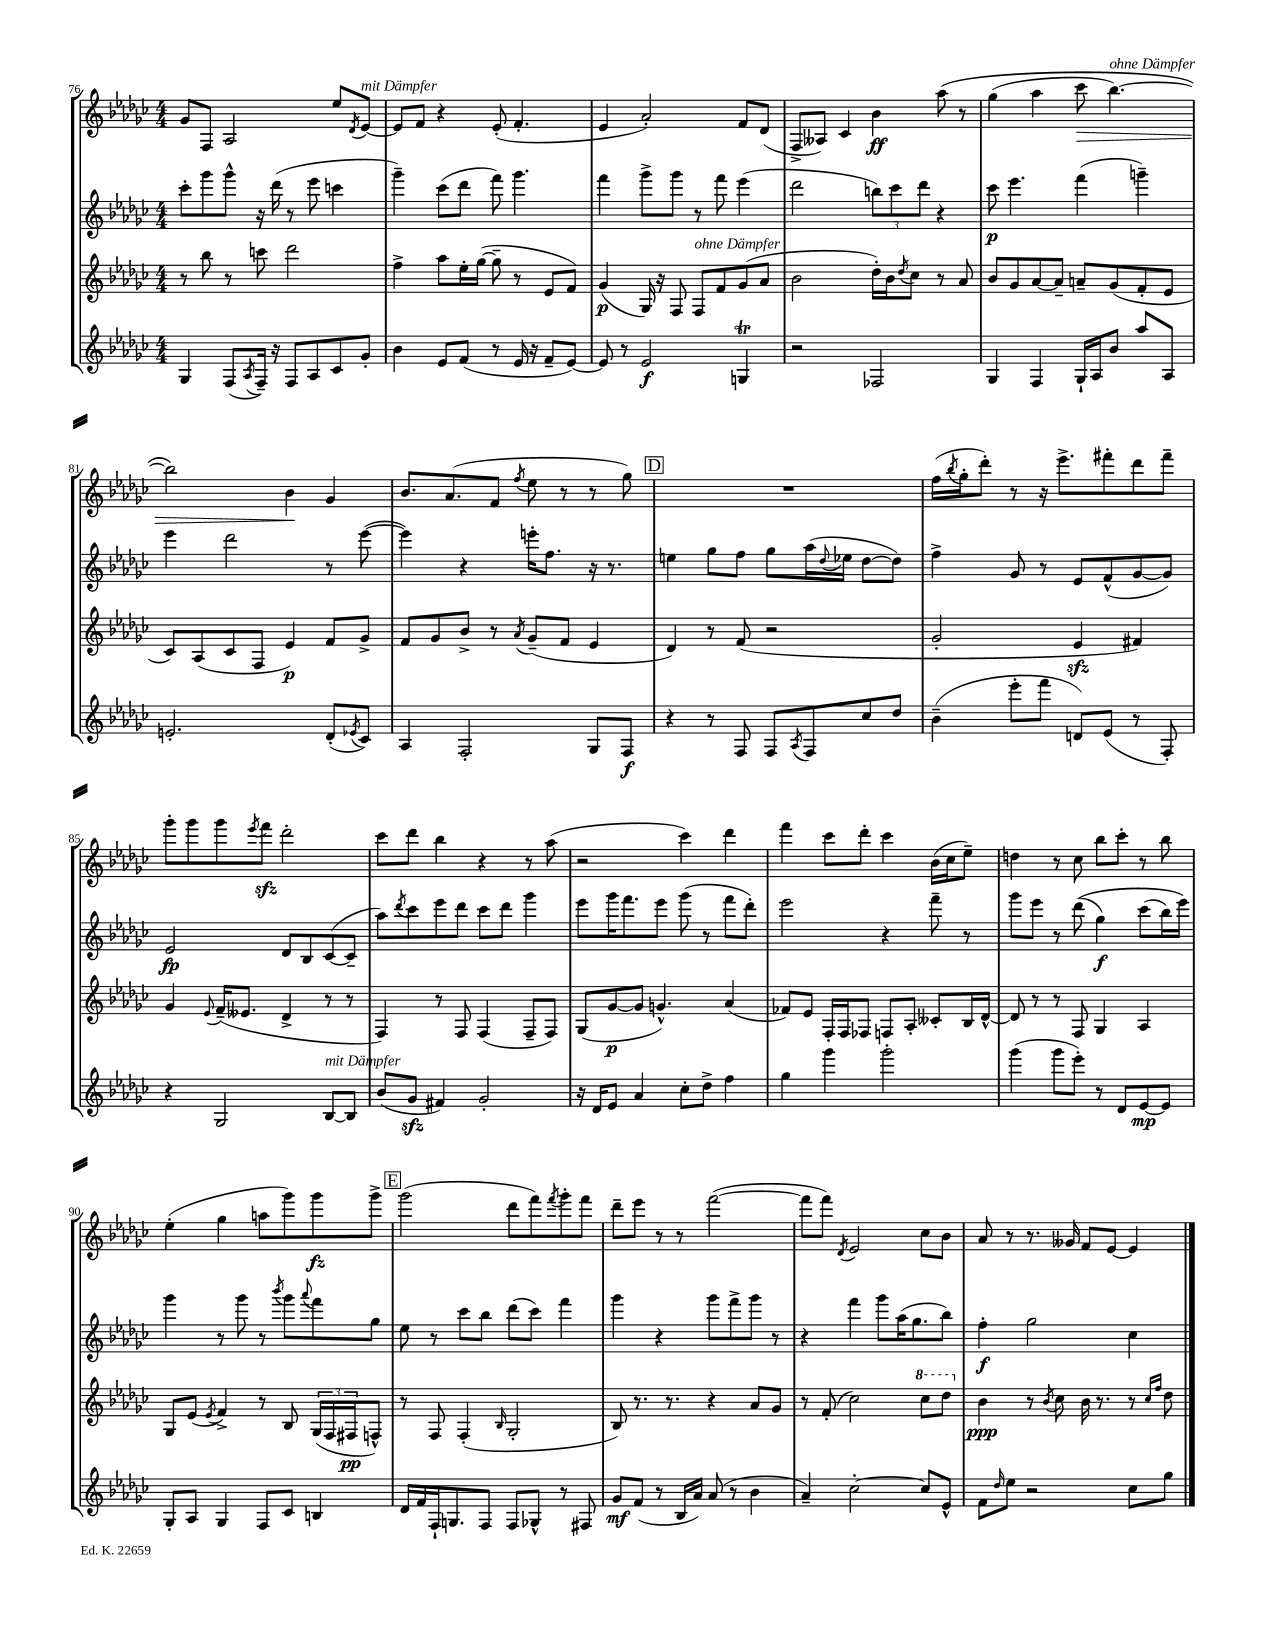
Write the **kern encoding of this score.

**kern	**kern	**kern	**kern
*staff4	*staff3	*staff2	*staff1
*clefG2	*clefG2	*clefG2	*clefG2
*k[b-e-a-d-g-c-]	*k[b-e-a-d-g-c-]	*k[b-e-a-d-g-c-]	*k[b-e-a-d-g-c-]
*M4/4	*M4/4	*M4/4	*M4/4
4G-	8r	8ccc-'	8g-
.	8bb-	8ggg-	8F
(8F	8r	8ggg-^^	2A-
8qA-	.	.	.
16F~)	8ccc	16r	.
16r	.	(16ddd-	.
8F	2ddd-	8r	.
8A-	.	8eee-	.
8c-	.	4ccc	8ee-
.	.	.	8qd-
8g-'	.	.	[8e-
=	=	=	=
4b-	4ff^	4ggg-~)	8e-]
.	.	.	8f
8e-	8aa-	(8ccc-	4r
(8f	16ee-'	8ddd-	.
.	([16gg-	.	.
8r	8gg-~]	8fff)	(8e-'
16e-	8r	4.ggg-	4.f'
16r	.	.	.
8f~	8e-	.	.
[8e-)	8f)	.	.
=	=	=	=
8e-]	(4g-	4fff	4e-
8r	.	.	.
2e-	16G-)	8ggg-^	2a-')
.	16r	.	.
.	8F	8ggg-	.
.	8F	8r	.
.	8f	8fff	.
4G	(8g-	(4eee-	8f
.	8a-	.	(8d-
=	=	=	=
2r	2b-	2ddd-	8F^
.	.	.	8A--)
.	.	.	4c-
2F-	16dd-')	12bb)	4b-
.	16b-	.	.
.	.	12ccc-	.
.	8qdd-	.	.
.	8cc-	.	.
.	.	12ddd-	.
.	8r	4r	&(8aa-
.	8a-	.	8r
=	=	=	=
4G-	8b-	8ccc-	(4gg-
.	8g-	4.eee-	.
4F	[8a-	.	4aa-
.	8a-~]	.	.
16G-`	8a~	(4fff	8ccc-
16A-	.	.	.
8b-	(8g-	.	[4.bb-)
8aa-	8f'	4ggg~)	.
8A-	8e-	.	.
=	=	=	=
2.e'	8c-)	4eee-	2bb-]&)
.	(8A-	.	.
.	8c-	2ddd-	.
.	8F	.	.
.	4e-)	.	4b-
(8d-'	8f	8r	4g-
8qe-	.	.	.
8c-)	8g-^	([8eee-	.
=	=	=	=
4A-	8f	4eee-])	8.b-
.	8g-	.	.
.	.	.	(8.a-
2F'	8b-^	4r	.
.	8r	.	8f
.	8qa-	.	8qff
.	(8g-~	16eee'	8ee-
.	.	8.ff	.
.	8f	.	8r
8G-	4e-	16r	8r
.	.	8.r	.
8F	.	.	8gg-)
=	=	=	=
4r	4d-)	4ee	1r
8r	8r	8gg-	.
8F	(8f	8ff	.
8F	2r	8gg-	.
8qA-	.	.	.
8F	.	(16aa-	.
.	.	8qqdd-	.
.	.	16ee-	.
8cc-	.	[8dd-	.
8dd-	.	8dd-])	.
=	=	=	=
(4b-~	2g-'	4ff^	(16ff
.	.	.	8qbb-
.	.	.	16gg-'
.	.	.	8ddd-')
8eee-'	.	8g-	8r
8fff	.	8r	16r
.	.	.	8.eee-^
8d)	4e-	8e-	.
(8e-	.	(8f^^	8fff#'
8r	4f#)	[8g-	8ddd-
8F')	.	8g-])	8fff#~
=	=	=	=
4r	4g-	2e-	8ggg-'
.	.	.	8ggg-
.	8qqe-	.	.
2G-	(16f~	.	8ggg-
.	8.e--	.	.
.	.	.	8qeee-
.	.	.	8fff
.	4d-^	8d-	2ddd-'
.	.	8B-	.
[8B-	8r	([8c-	.
8B-]	8r	8c-~]	.
=	=	=	=
(8b-	4F)	8aa-)	8ccc-
.	.	8qddd-	.
8g-	.	8ccc-	8ddd-
4f#)	8r	8eee-	4bb-
.	8F	8ddd-	.
2g-'	(4F	8ccc-	4r
.	.	8ddd-	.
.	8F~	4ggg-	8r
.	8F)	.	(8aa-
=	=	=	=
16r	(8G-	8eee-	2r
16d-	.	.	.
8e-	[8g-	16ggg-	.
.	.	8.fff	.
4a-	8g-]	.	.
.	4.g^^)	8eee-	.
8cc-'	.	(8ggg-	4ccc-)
8dd-^	.	8r	.
4ff	(4a-	8fff	4ddd-
.	.	8ddd-')	.
=	=	=	=
4gg-	8f-)	2eee-	4fff
.	8e-	.	.
4ggg-	16F'	.	8ccc-
.	16F	.	.
.	8F-	.	8ddd-'
2ggg-'	8F	4r	4ccc-
.	8A-'	.	.
.	8c--'	8fff~	(16b-
.	.	.	16cc-
.	16B-	8r	8ee-~)
.	[16d-^^	.	.
=	=	=	=
(4ggg-	8d-]	8ggg-	4dd
.	8r	8eee-	.
8ggg-	8r	8r	8r
8eee-')	8F	&((8ddd-	8cc-
8r	4G-	4gg-)	8bb-
8d-	.	.	8ccc-'
[8e-	4A-	(8ccc-	8r
8e-]	.	16bb-)	8bb-
.	.	16eee-&)	.
=	=	=	=
8G-'	8G-	4ggg-	(4ee-'
8A-	(8e-	.	.
.	8qe-	.	.
4G-	4f^)	8r	4gg-
.	.	8ggg-	.
8F	8r	8r	8aa
.	.	8qbbb-	.
8c-	8B-	8ggg-	8ggg-)
.	.	8qqaaa-	.
4B	(24G-	8fff	8ggg-
.	24F	.	.
.	24F#	.	.
.	8F^^)	8gg-	8ggg-^
=	=	=	=
16d-	8r	8ee-	(2ggg-
16f	.	.	.
16F`	8F	8r	.
8.G	.	.	.
.	(4F'	8ccc-	.
8F	.	8bb-	.
.	16qqB-	.	.
8F	2G-'	(8ddd-	8ddd-
8G-^^	.	8ccc-)	8fff)
.	.	.	8qfff
8r	.	4fff	8ggg-'
8F#	.	.	8fff
=	=	=	=
8g-	8B-)	4ggg-	8ddd-~
(8f	8.r	.	8eee-
8r	.	4r	8r
.	8.r	.	.
16B-	.	.	8r
16a-)	.	.	.
(8a-	4r	8ggg-	([2fff
8r	.	8fff^	.
4b-	8a-	8ggg-	.
.	8g-	8r	.
=	=	=	=
4a-~)	8r	4r	8fff]
.	(8f'	.	8fff)
.	.	.	8qd-
[2cc-'	2cc-)	4fff	2e-
.	.	8ggg-	.
.	.	(16aa-	.
.	.	8.gg-	.
8cc-]	8ccc-	.	8cc-
8e-^^	8ddd-	8bb-)	8b-
=	=	=	=
8f	4b-	4ff'	8a-
16qqdd-	.	.	.
8ee-	.	.	8r
2r	8r	2gg-	8.r
.	8qb-	.	.
.	8cc-	.	.
.	.	.	16g--
.	16b-	.	8f
.	8.r	.	.
.	.	.	[8e-
8cc-	8r	4cc-	4e-]
.	16qqcc-	.	.
.	16qqff	.	.
8gg-	8dd-	.	.
==	==	==	==
*-	*-	*-	*-
